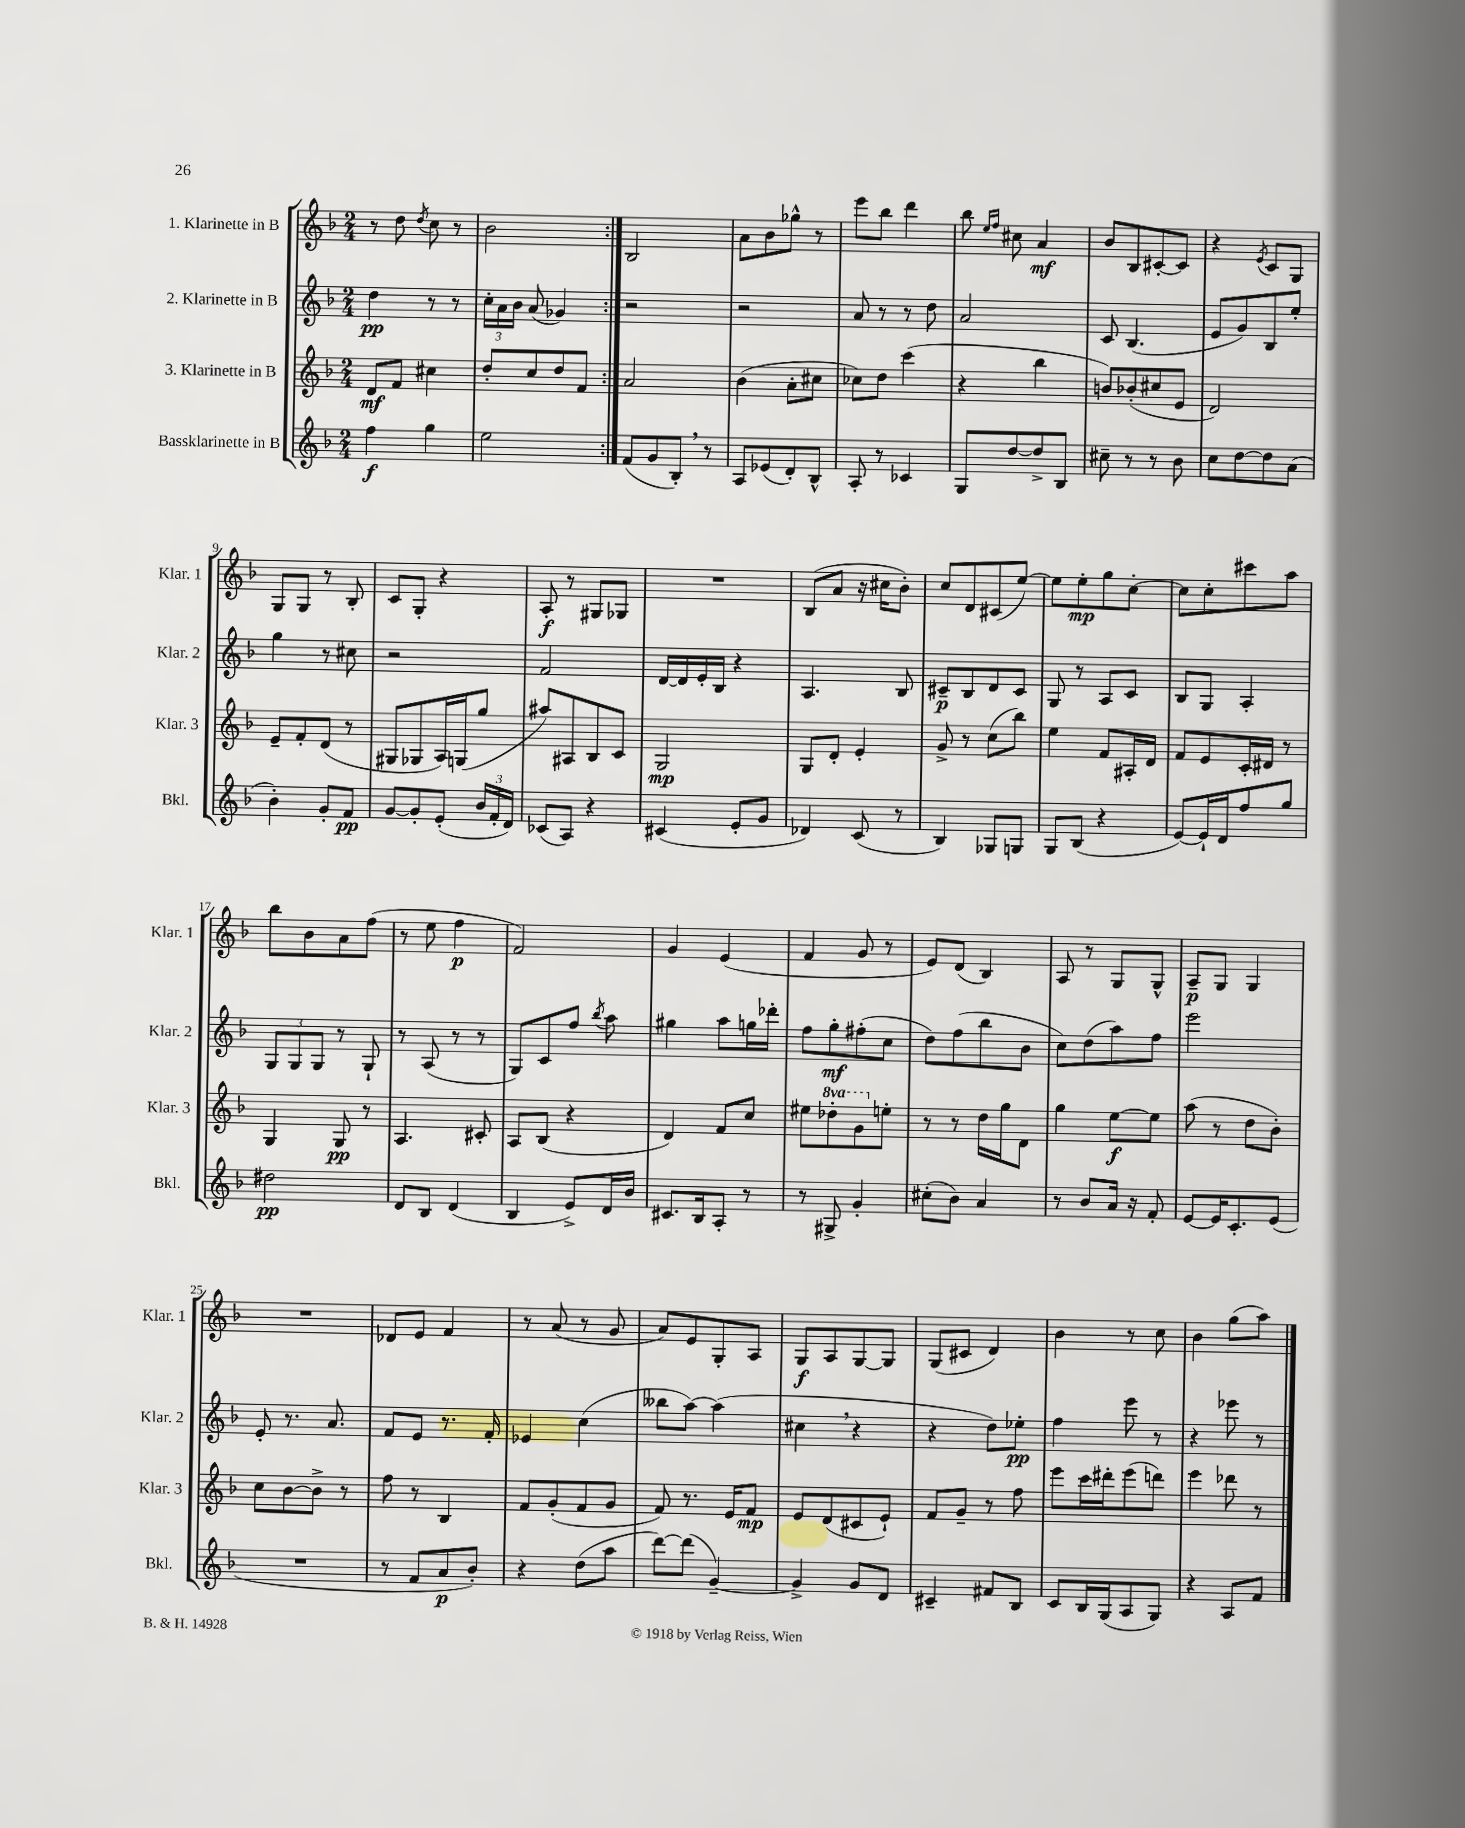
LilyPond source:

<<
\new StaffGroup <<
\new Staff = "s0" \with { instrumentName = "1. Klarinette in B" shortInstrumentName = "Klar. 1" } {
    \clef treble \key f \major \numericTimeSignature \time 2/4
    \autoBeamOff \repeat volta 2 { r8 d''8 \acciaccatura { d''8 } c''8 r8 |
    bes'2 | }
    bes2 |
    a'8[ bes'8 ges''8]-^ r8 |
    e'''8[ bes''8] d'''4 |
    bes''8 \grace { e''16[ f''16] } cis''8 a'4\mf |
    bes'8[ bes8 cis'8~-. cis'8] |
    r4 \acciaccatura { e'8 } c'8[ g8] |
    g8[ g8] r8 bes8-. |
    c'8[ g8]-. r4 |
    a8-.\f r8 gis8[ ges8] |
    R2 |
    bes8[( a'8] r16 cis''16[ bes'8]-.) |
    c''8[ d'8 cis'8( e''8]~) |
    e''8[ e''8-.\mp g''8 c''8]~-. |
    c''8[ c''8-. cis'''8 a''8] |
    bes''8[ bes'8 a'8 f''8]( |
    r8 e''8 f''4\p |
    f'2) |
    g'4 e'4( |
    f'4 g'8 r8 |
    e'8[) d'8]( bes4) |
    a8 r8 g8[ g8]-^ |
    a8[--\p g8] g4 |
    R2 |
    des'8[ e'8] f'4 |
    r8 a'8( r8 g'8 |
    a'8[) e'8 g8-. a8] |
    g8[\f a8 g8~ g8] |
    g8[( cis'8] d'4) |
    bes'4 r8 c''8 |
    bes'4 g''8[( a''8]) \bar "|." |
}
\new Staff = "s1" \with { instrumentName = "2. Klarinette in B" shortInstrumentName = "Klar. 2" } {
    \clef treble \key f \major \numericTimeSignature \time 2/4
    \autoBeamOff \repeat volta 2 { d''4\pp r8 r8 |
    \tuplet 3/2 { c''16[-. a'16 bes'16] } a'8( ges'4) | }
    r2 |
    r2 |
    a'8 r8 r8 d''8 |
    a'2 |
    c'8 bes4.( |
    e'8[ g'8) bes8 e''8]-. |
    g''4 r8 cis''8 |
    r2 |
    f'2 |
    d'16[~ d'16 e'16-. bes16] r4 |
    a4. bes8 |
    cis'8[--\p bes8 d'8 cis'8] |
    g8 r8 a8[ c'8] |
    bes8[ g8] a4-. |
    \tuplet 3/2 { g8[ g8 g8] } r8 g8-! |
    r8 a8( r8 r8 |
    g8[) c'8 f''8] \acciaccatura { bes''8 } a''8 |
    gis''4 a''8[ g''16 des'''16]-. |
    f''8[ g''8-.\mf fis''8-.( c''8] |
    d''8[) f''8( bes''8 bes'8] |
    c''8[) d''8( a''8) f''8] |
    e'''2 |
    e'8-. r8. a'8. |
    f'8[ e'8] r8. f'16-. |
    ees'4 c''4( |
    beses''8[ a''8]~) a''4( |
    cis''4 \breathe r4 |
    r4 d''8[) ees''8]-.\pp |
    f''4 e'''8 r8 |
    r4 ees'''8 r8 \bar "|." |
}
\new Staff = "s2" \with { instrumentName = "3. Klarinette in B" shortInstrumentName = "Klar. 3" } {
    \clef treble \key f \major \numericTimeSignature \time 2/4 \set Staff.ottavationMarkups = #ottavation-simple-ordinals
    \autoBeamOff \repeat volta 2 { d'8[\mf f'8] cis''4 |
    d''8[-. c''8 d''8 f'8] | }
    a'2 |
    bes'4( a'8[-. cis''8] |
    ces''8[) d''8] c'''4( |
    r4 bes''4 |
    b'8[) bes'8-.( cis''8 e'8] |
    d'2) |
    e'8[-- f'8-. d'8]( r8 |
    gis8[ ges8 a16) g16( g''8] |
    ais''8[) ais8 bes8 c'8] |
    g2\mp |
    g8[ d'8]-. e'4-. |
    g'8-> r8 c''8[( bes''8]) |
    e''4 f'8[ ais16-. d'16] |
    f'8[ e'8 c'16-. dis'16] r8 |
    g4 g8\pp r8 |
    a4. cis'8-. |
    a8[ bes8]( r4 |
    d'4) f'8[ c''8] |
    eis''8[ \ottava #1 des'''8-. g''8 \ottava #0 e''8]-. |
    r8 r8 d''16[ g''16 d'8] |
    g''4 e''8[~\f e''8] |
    a''8( r8 d''8[ bes'8]-.) |
    c''8[ bes'8~ bes'8]-> r8 |
    f''8 r8 bes4 |
    f'8[ g'8-.( f'8 g'8] |
    f'8) r8. e'16[ f'8]\mp |
    e'8[ d'8( cis'8 e'8]-!) |
    f'8[ g'8]-- r8 f''8 |
    e'''8[ c'''16 dis'''16-. e'''8( d'''8]) |
    e'''4 des'''8 r8 \bar "|." |
}
\new Staff = "s3" \with { instrumentName = "Bassklarinette in B" shortInstrumentName = "Bkl." } {
    \clef treble \key f \major \numericTimeSignature \time 2/4
    \autoBeamOff \repeat volta 2 { f''4\f g''4 |
    e''2 | }
    f'8[( g'8 bes8]-.) \breathe r8 |
    a8[ ees'8( d'8-.) bes8]-^ |
    a8-. r8 ces'4 |
    g8[ d''8~ d''8-> bes8] |
    cis''8-- r8 r8 bes'8 |
    c''8[ d''8~ d''8 a'8]( |
    bes'4-.) g'8[-. f'8]\pp |
    g'8[~ g'8-. e'8]-.( \tuplet 3/2 { bes'16[ f'16-. d'16]) } |
    ces'8[( a8]) r4 |
    cis'4( e'8[-. g'8] |
    des'4) c'8( r8 |
    bes4) ges8[ g8] |
    g8[ bes8]( r4 |
    e'8[~) e'16-! d'16 f''8 g''8] |
    dis''2\pp |
    d'8[ bes8] d'4( |
    bes4 e'8[->) d'16 bes'16] |
    cis'8.[ bes16 a8]-. r8 |
    r8 gis8-> g'4-. |
    cis''8[-.( bes'8]) a'4 |
    r8 bes'8[ a'16] r16 f'8-. |
    e'8[~ e'16 c'8.-. e'8]( |
    R2 |
    r8 f'8[ a'8\p bes'8]-.) |
    r4 d''8[( a''8] |
    d'''8[~) d'''8]( g'4~--) |
    g'4-> g'8[ d'8] |
    cis'4-- fis'8[ bes8] |
    c'8[ bes16 g16( a8 g8]) |
    r4 a8[ f'8] \bar "|." |
}
>>
>>
